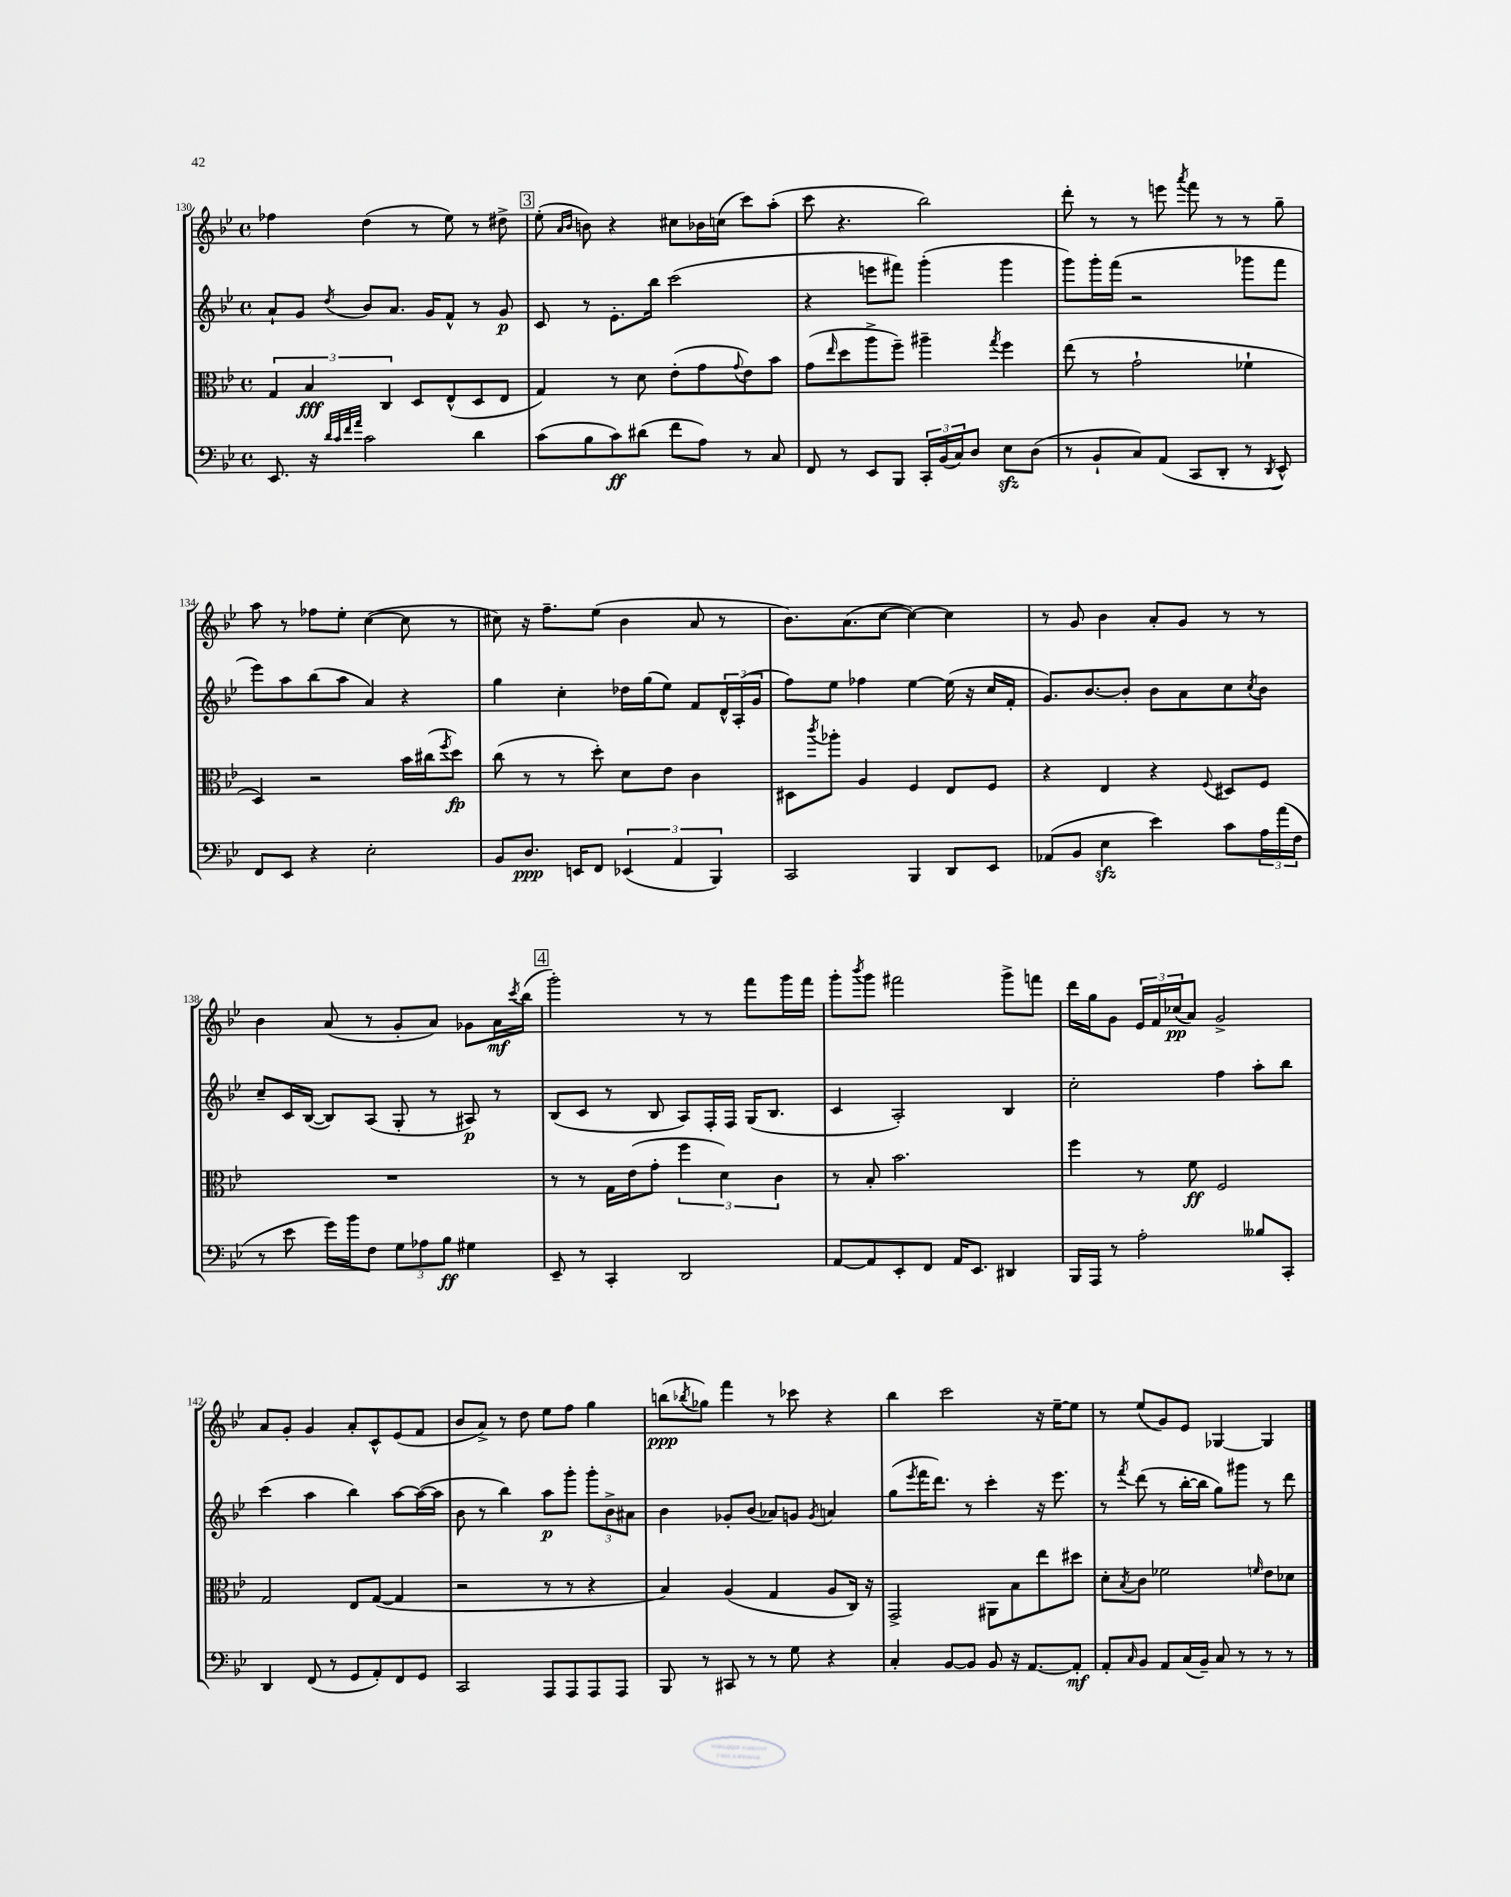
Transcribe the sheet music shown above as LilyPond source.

<<
\new StaffGroup <<
\new Staff = "s0" {
    \clef treble \key bes \major \defaultTimeSignature \time 4/4
    fes''4 d''4( r8 ees''8) r8 dis''8-> |
    \mark \markup { \box "3" } ees''8-.( \grace { a'16 bes'16 } b'8) r4 cis''8 bes'16 c''16( c'''8) a''8-.( |
    c'''8 r4. bes''2) |
    d'''8-. r8 r8 e'''8 \acciaccatura { a'''8 } f'''8 r8 r8 g''8-- |
    a''8 r8 fes''8 ees''8-. c''4~( c''8 r8 |
    cis''8) r16 f''8.-- ees''8( bes'4 a'8 r8 |
    bes'8.) a'8.( c''8~ c''4~) c''4 |
    r8 g'8 bes'4 a'8-. g'8 r8 r8 |
    bes'4 a'8( r8 g'8-. a'8) ges'8 a'16\mf \acciaccatura { c'''8 } bes''16( |
    \mark \markup { \box "4" } g'''2-.) r8 r8 f'''8 g'''16 f'''16 |
    g'''8-. \acciaccatura { bes'''8 } g'''8 fis'''2 g'''8-> f'''8 |
    d'''16 g''16 g'8 \tuplet 3/2 { ees'16 f'16 ces''16\pp( } a'8) g'2-> |
    a'8 g'8-. g'4 a'8-. c'8-^ ees'8( f'8 |
    bes'8 a'8->) r8 d''8 ees''8 f''8 g''4 |
    b''8\ppp( \acciaccatura { bes''8 } ges''8) f'''4 r8 ces'''8 r4 |
    bes''4 c'''2 r16 ees''16~-- ees''8 |
    r8 ees''8( g'8) ees'8 ges4~ ges4 \bar "|." |
}
\new Staff = "s1" {
    \clef treble \key bes \major \defaultTimeSignature \time 4/4
    a'8-! g'8 \acciaccatura { d''8 } bes'8 a'8. g'16 f'8-^ r8 g'8\p |
    \mark \markup { \box "3" } c'8 r8 ees'8.-. bes''16 c'''2( |
    r4 e'''8 fis'''8) g'''4-.( g'''4 |
    g'''8) g'''16-. f'''16( r2 ges'''8 f'''8 |
    ees'''8) a''8 bes''8( a''8 a'4) r4 |
    g''4 c''4-. des''16 g''16( ees''8) f'8 \tuplet 3/2 { d'16-^ a16-.( g'16 } |
    f''8) ees''8 fes''4 ees''4~ ees''16( r16 c''16 f'16-. |
    g'8.) bes'8.~ bes'8-. bes'8 a'8 c''8 \acciaccatura { c''8 } bes'8 |
    c''8-- c'16 bes16~( bes8) a8( g8-. r8 ais8\p) r8 |
    \mark \markup { \box "4" } bes8( c'8 r8 bes8 a8) f16-. f16 g16( bes8. |
    c'4 a2-.) bes4 |
    c''2-. f''4 a''8-. bes''8 |
    c'''4( a''4 bes''4) a''8~ a''16~( a''16 |
    bes'8 r8 bes''4) a''8\p g'''8-. \tuplet 3/2 { g'''8-. bes'8-> ais'8 } |
    bes'4 ges'8-. bes'8( aes'8) g'8 \acciaccatura { g'8 } a'4 |
    g''8( \acciaccatura { ees'''8 } f'''16 d'''8.) r8 c'''4-. r16 ees'''8. |
    r8 \acciaccatura { f'''8 } d'''8( r8 bes''16~-. bes''16 g''8) gis'''8 r8 d'''8 \bar "|." |
}
\new Staff = "s2" {
    \clef alto \key bes \major \defaultTimeSignature \time 4/4
    \tuplet 3/2 { g4 bes4\fff c4 } d8 ees8-^( d8 ees8 |
    \mark \markup { \box "3" } g4) r8 d'8 ees'8-.( g'8 \appoggiatura { g'8 } ees'8) bes'8 |
    g'8( \grace { ees''16 } d''8 a''8-> f''8--) ais''4-- \acciaccatura { g''8 } f''4 |
    ees''8( r8 g'2-! fes'4-! |
    d4) r2 bes'16 cis''16( \acciaccatura { f''8 } d''8\fp) |
    c''8( r8 r8 d''8-.) d'8 ees'8 c'4 |
    dis8 \acciaccatura { c'''8 } aes''8-. a4 f4 ees8 f8 |
    r4 ees4 r4 \appoggiatura { f8 } dis8 f8 |
    R1 |
    \mark \markup { \box "4" } r8 r8 g16 ees'16( g'8-. \tuplet 3/2 { f''4 d'4) c'4 } |
    r8 bes8-. bes'2. |
    f''4 r8 f'8\ff f2 |
    g2 ees8 g8~( g4 |
    r2 r8 r8 r4 |
    bes4) a4( g4 a8 c16) r16 |
    g,2-> ais,8 bes8 ees''8 dis''8 |
    d'8-. \acciaccatura { bes8 } c'8 fes'2 \grace { f'16 } ees'8 des'8 \bar "|." |
}
\new Staff = "s3" {
    \clef bass \key bes \major \defaultTimeSignature \time 4/4
    ees,8. r16 \grace { d'32 c'32 f'32 a'32 } c'2 d'4 |
    \mark \markup { \box "3" } c'8( bes8 c'8\ff) dis'8( f'8 a8) r8 c8 |
    f,8 r8 ees,8 bes,,8 \tuplet 3/2 { c,16-. bes,16( c16) } d8 ees8\sfz d8( |
    r8 bes,8-! c8) a,8( c,8 d,8-. r8 \acciaccatura { d,8 } ees,8-^) |
    f,8 ees,8 r4 ees2-. |
    bes,8 d8.\ppp e,16 f,8 \tuplet 3/2 { ees,4( a,4 bes,,4) } |
    c,2 bes,,4 d,8 ees,8 |
    aes,8( bes,8 ees4\sfz ees'4) c'8 \tuplet 3/2 { a16 a'16( f16 } |
    r8 ees'8 g'16) bes'16 f8 \tuplet 3/2 { g8 aes8 bes8\ff } gis4 |
    \mark \markup { \box "4" } ees,8-- r8 c,4-. d,2 |
    a,8~ a,8 ees,8-. f,8 a,16 ees,8. dis,4 |
    bes,,16 a,,16 r8 a2-. beses8 c,8-. |
    d,4 f,8( r8 g,8 a,8-.) f,8 g,8 |
    c,2 a,,8 a,,8 a,,8 a,,8 |
    bes,,8 r8 cis,8 r8 r8 g8 r4 |
    c4-. bes,8~ bes,8 bes,8 r16 a,8.~ a,8-.\mf |
    a,8-. \grace { c16 } bes,8 a,8 c16( bes,16--) c8 r8 r8 r8 \bar "|." |
}
>>
>>
\layout { \context { \Score currentBarNumber = #130 } }
